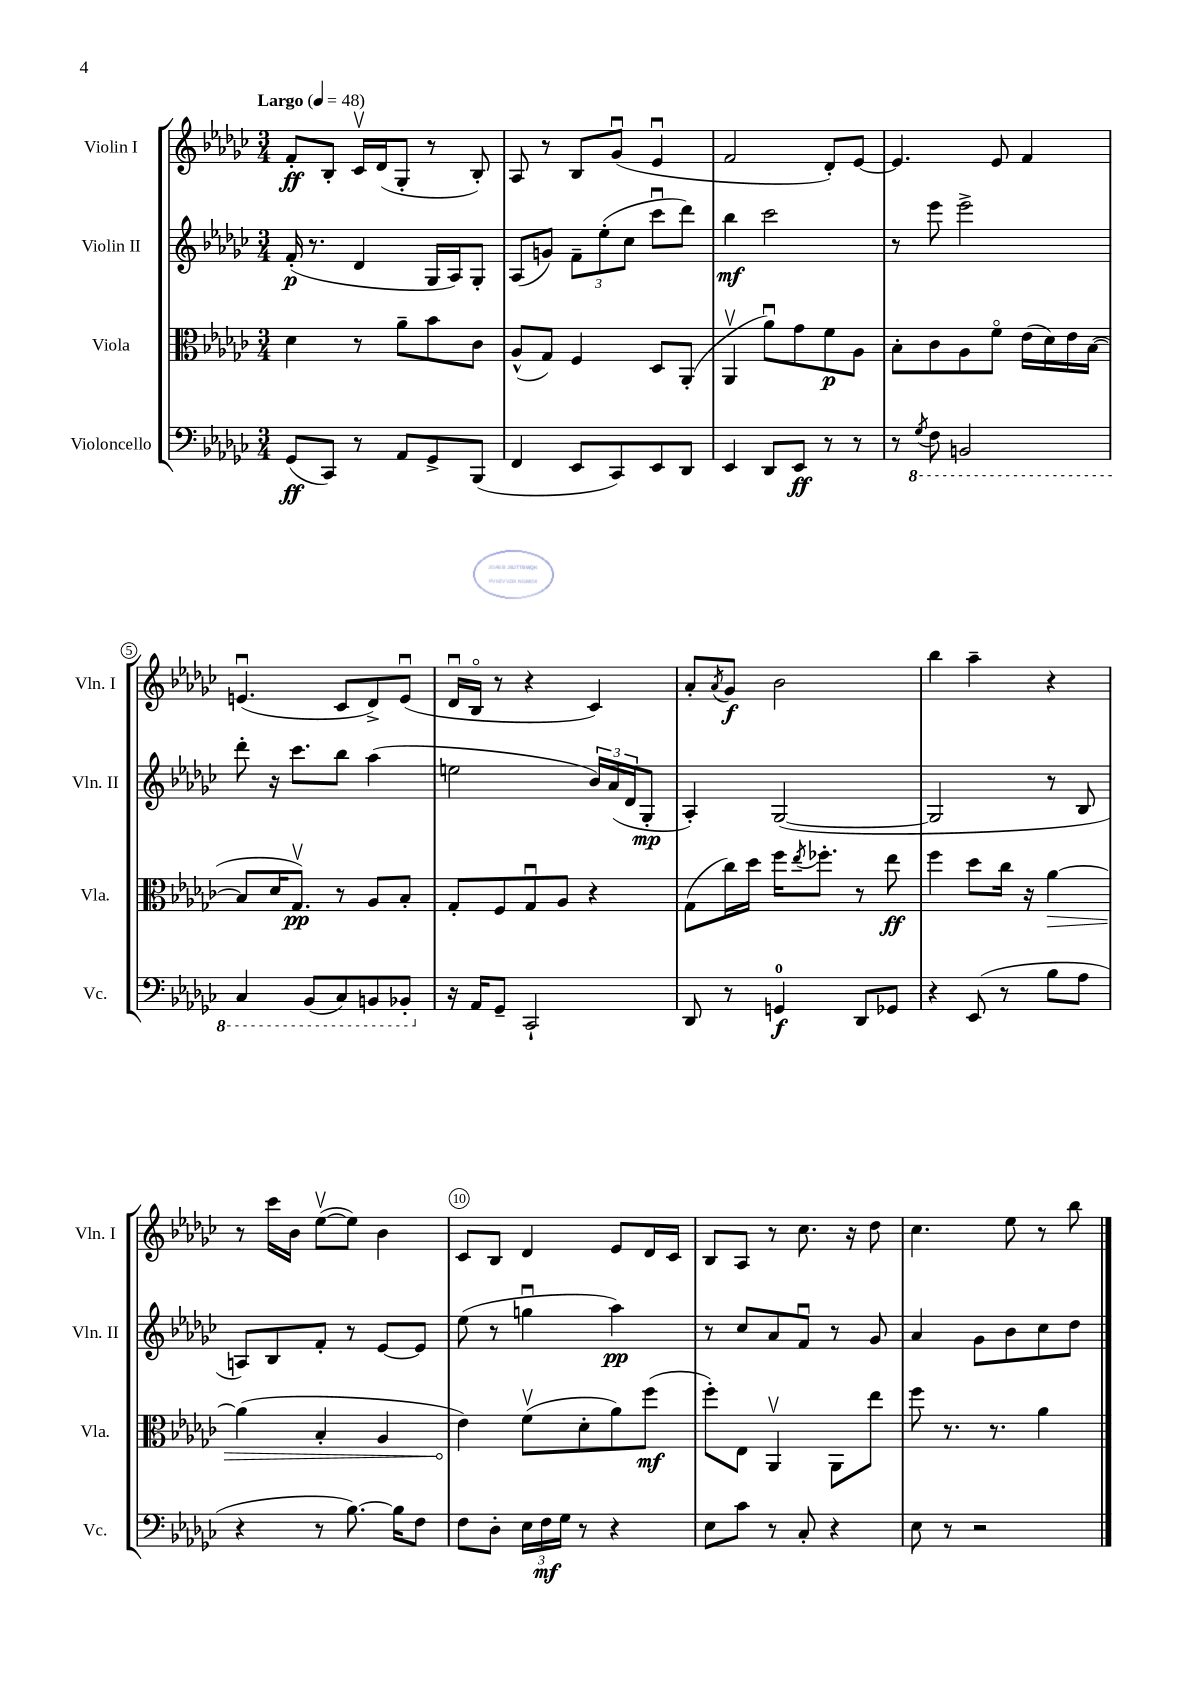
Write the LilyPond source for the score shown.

<<
\new StaffGroup <<
\new Staff = "s0" \with { instrumentName = "Violin I" shortInstrumentName = "Vln. I" } {
    \clef treble \key ges \major \numericTimeSignature \time 3/4 \tempo "Largo" 4 = 48
    f'8-.\ff bes8-. ces'16\upbow des'16( ges8-. r8 bes8-.) |
    aes8 r8 bes8 ges'8\downbow( ees'4\downbow |
    f'2 des'8-.) ees'8~ |
    ees'4. ees'8 f'4 |
    e'4.\downbow( ces'8 des'8->) e'8\downbow( |
    des'16\downbow bes16\flageolet r8 r4 ces'4) |
    aes'8-. \acciaccatura { aes'8 } ges'8\f bes'2 |
    bes''4 aes''4-- r4 |
    r8 ces'''16 bes'16 ees''8~\upbow( ees''8) bes'4 |
    ces'8 bes8 des'4 ees'8 des'16 ces'16 |
    bes8 aes8 r8 ces''8. r16 des''8 |
    ces''4. ees''8 r8 bes''8 \bar "|." |
}
\new Staff = "s1" \with { instrumentName = "Violin II" shortInstrumentName = "Vln. II" } {
    \clef treble \key ges \major \numericTimeSignature \time 3/4
    f'16-.\p( r8. des'4 ges16 aes16) ges8-. |
    aes8( g'8) \tuplet 3/2 { f'8-- ees''8-.( ces''8 } ces'''8\downbow des'''8) |
    bes''4\mf ces'''2 |
    r8 ees'''8 ees'''2-> |
    des'''8-. r16 ces'''8. bes''8 aes''4( |
    e''2 \tuplet 3/2 { bes'16) aes'16( des'16 } ges8-.\mp |
    aes4-.) ges2~( |
    ges2 r8 bes8 |
    a8) bes8 f'8-. r8 ees'8~ ees'8 |
    ees''8( r8 g''4\downbow aes''4\pp) |
    r8 ces''8 aes'8 f'8\downbow r8 ges'8 |
    aes'4 ges'8 bes'8 ces''8 des''8 \bar "|." |
}
\new Staff = "s2" \with { instrumentName = "Viola" shortInstrumentName = "Vla." } {
    \clef alto \key ges \major \numericTimeSignature \time 3/4
    des'4 r8 aes'8-- bes'8 ces'8 |
    aes8-^( ges8) f4 des8 aes,8-.( |
    aes,4\upbow aes'8\downbow) ges'8 f'8\p aes8 |
    bes8-. ces'8 aes8 f'8\flageolet ees'16( des'16) ees'16 bes16~( |
    bes8 des'16 ges8.\upbow\pp) r8 aes8 bes8-. |
    ges8-. f8 ges8\downbow aes8 r4 |
    ges8( ces''16) des''16 f''16 \acciaccatura { ees''8 } fes''8.-. r8 ees''8\ff |
    f''4 des''8 ces''16 r16 \once \override Hairpin.circled-tip = ##t aes'4~\> |
    aes'4( bes4-. aes4 |
    ees'4\!) f'8\upbow( des'8-. aes'8) f''8\mf( |
    f''8-.) ees8 aes,4\upbow aes,8 ees''8 |
    f''8 r8. r8. aes'4 \bar "|." |
}
\new Staff = "s3" \with { instrumentName = "Violoncello" shortInstrumentName = "Vc." } {
    \clef bass \key ges \major \numericTimeSignature \time 3/4
    ges,8\ff( ces,8) r8 aes,8 ges,8-> bes,,8( |
    f,4 ees,8 ces,8) ees,8 des,8 |
    ees,4 des,8 ees,8\ff r8 r8 |
    r8 \ottava #-1 \acciaccatura { ges,8 } f,8 b,,2 |
    ces,4 bes,,8( ces,8) b,,8 bes,,8-. \ottava #0 |
    r16 aes,16 ges,8-- ces,2-! |
    des,8 r8 g,4-0\f des,8 ges,8 |
    r4 ees,8( r8 bes8 aes8 |
    r4 r8 bes8.~) bes16 f8 |
    f8 des8-. \tuplet 3/2 { ees16 f16\mf ges16 } r8 r4 |
    ees8 ces'8 r8 ces8-. r4 |
    ees8 r8 r2 \bar "|." |
}
>>
>>
\layout { \context { \Score \override BarNumber.break-visibility = ##(#f #t #t) barNumberVisibility = #(every-nth-bar-number-visible 5) \override BarNumber.stencil = #(make-stencil-circler 0.1 0.3 ly:text-interface::print) } }
